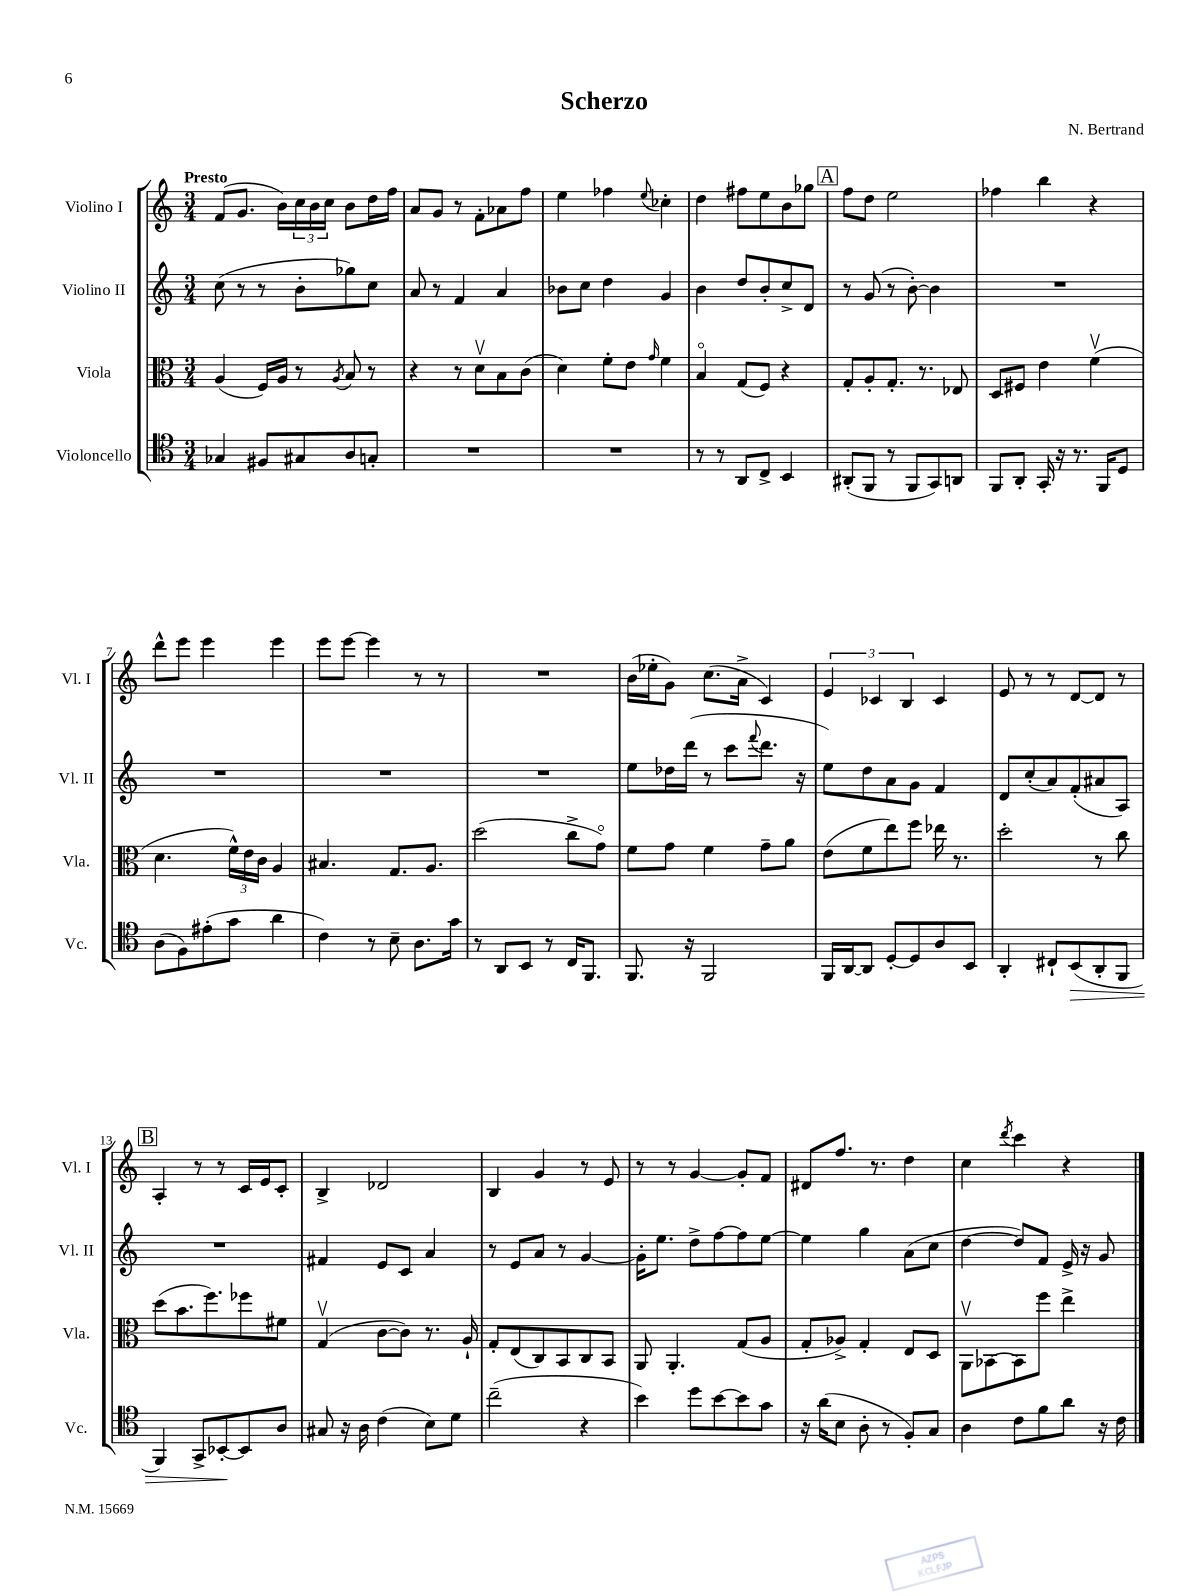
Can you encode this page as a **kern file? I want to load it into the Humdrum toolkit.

**kern	**kern	**kern	**kern
*staff4	*staff3	*staff2	*staff1
*clefC4	*clefC3	*clefG2	*clefG2
*k[]	*k[]	*k[]	*k[]
*M3/4	*M3/4	*M3/4	*M3/4
4G-/	(4A/	(8cc\	(8f/L
.	.	8r	8.g/J
8F#/L	16F/LL)	8r	.
.	16A/JJ	.	16b\LL)
8G#/	8r	8b'\L	24cc\
.	.	.	24b\
.	.	.	24cc\JJ
.	8qA/	.	.
8A/	8B/	8gg-\)	8b\L
8G'/J	8r	8cc\J	16dd\L
.	.	.	16ff\JJ
=	=	=	=
2.r	4r	8a/	8a/L
.	.	8r	8g/J
.	8r	4f/	8r
.	8dv\L	.	8f'\L
.	8B\	4a/	8a-\
.	(8c\J	.	8ff\J
=	=	=	=
2.r	4d\)	8b-\L	4ee\
.	.	8cc\J	.
.	8f'\L	4dd\	4ff-\
.	8e\J	.	.
.	16qqg/	.	8qqee/
.	4f\	4g/	4cc-'\
=	=	=	=
8r	4Bo/	4b\	4dd\
8r	.	.	.
8AA/L	(8G/L	8dd/L	8ff#\L
8C^/J	8F/J)	8b'/	8ee\
4BB/	4r	8cc^/	8b\
.	.	8d/J	8gg-\J
=	=	=	=
(8AA#'/L	8G'/L	8r	8ff\L
8FF/J	8A'/	(8g/	8dd\J
8r	8.G'/J	8r	2ee\
8FF/L	.	[8b'\)	.
.	8.r	.	.
8GG/)	.	4b\]	.
8AA/J	8E-/	.	.
=	=	=	=
8FF/L	8D/L	2.r	4ff-\
8AA'/J	8F#/J	.	.
16GG'/	4e\	.	4bb\
16r	.	.	.
8.r	.	.	.
.	(4fv\	.	4r
16FF/LK	.	.	.
8D/J	.	.	.
=	=	=	=
(8A\L	4.d\	2.r	8ddd^^\L
8F\)	.	.	8eee\J
(8e#'\	.	.	4eee\
8g\J	24f^^\LL)	.	.
.	24e\	.	.
.	24c\JJ	.	.
4a\	4A/	.	4eee\
=	=	=	=
4c\)	4.B#/	2.r	8eee\L
.	.	.	[8eee\J
8r	.	.	4eee\]
8B~\	8.G/L	.	.
8.A\L	.	.	8r
.	8.A/J	.	.
.	.	.	8r
16g\Jk	.	.	.
=	=	=	=
8r	(2dd\	2.r	2.r
8AA/L	.	.	.
8BB/J	.	.	.
8r	.	.	.
16C/LK	8cc^\L	.	.
8.FF/J	.	.	.
.	8go\J)	.	.
=	=	=	=
8.FF/	8f\L	8ee\L	(16b\LL
.	.	.	16ee-'\J
.	8g\J	16dd-\L	8g\J)
16r	.	(16ddd\JJ	.
2FF/	4f\	8r	(8.cc\L
.	.	8ccc\L	.
.	.	.	16a^\Jk
.	.	8qqfff/	.
.	8g~\L	8.ddd\J	4c/)
.	8a\J	.	.
.	.	16r	.
=	=	=	=
16FF/LL	(8e\L	8ee\L)	6e/
[16AA/J	.	.	.
8AA/]J	8f\	8dd\	.
.	.	.	6c-/
[8D'/L	8ee\)	8a\	.
.	.	.	6B/
8D/]	8ff\J	8g\J	.
8A/	16ee-\	4f/	4c-/
.	8.r	.	.
8BB/J	.	.	.
=	=	=	=
4AA'/	2dd'\	8d/L	8e/
.	.	(8cc'/	8r
8C#`/L	.	8a/)	8r
(8BB/	.	(8f'/	[8d/L
8AA'/	8r	8a#/	8d/]J
8FF/J	8cc\	8A/J)	8r
=	=	=	=
4FF/)	(8dd\L	2.r	4A'/
.	8.b\	.	.
8GG^/L	.	.	8r
.	8.ff\)	.	.
[8BB-'/	.	.	8r
8BB-/]	8ff-\	.	16c/LL
.	.	.	16e/J
8A/J	8f#\J	.	8c'/J
=	=	=	=
8G#/	(4Gv/	4f#/	4B^/
16r	.	.	.
16A\	.	.	.
(4c\	[8c\L	8e/L	2d-/
.	8c\]J)	8c/J	.
8B\L)	8.r	4a/	.
8d\J	.	.	.
.	16A`/	.	.
=	=	=	=
(2cc~\	8G'/L	8r	4B/
.	(8E/	8e/L	.
.	8C/)	8a/J	4g/
.	8BB/	8r	.
4r	8C/	[4g/	8r
.	8BB/J	.	8e/
=	=	=	=
4b\)	8AA/	16g'\]LK	8r
.	.	8.ee\J	.
.	4.AA'/	.	8r
8dd\L	.	8dd^\L	[4g/
[8b\	.	[8ff\	.
8b\]	(8G/L	8ff\]	8g'/]L
8g\J	8A/J	[8ee\J	8f/J
=	=	=	=
16r	8G'/L	4ee\]	8d#/L
(16a\LK	.	.	.
8B\J	8A-^/J)	.	8.ff/J
8A'\	4G'/	4gg\	.
.	.	.	8.r
8r	.	.	.
8F'/L)	8E/L	(8a\L	4dd\
8G/J	8D/J	8cc\J	.
=	=	=	=
4A\	8AAv\L	[4dd\	4cc\
.	[8BB-\	.	.
.	.	.	8qddd/
8c\L	8BB-\]	8dd/]L)	4ccc\
8f\	8ff\J	8f/J	.
8a\J	4ee^\	16e^/	4r
.	.	16r	.
16r	.	8g/	.
16c\	.	.	.
==	==	==	==
*-	*-	*-	*-
